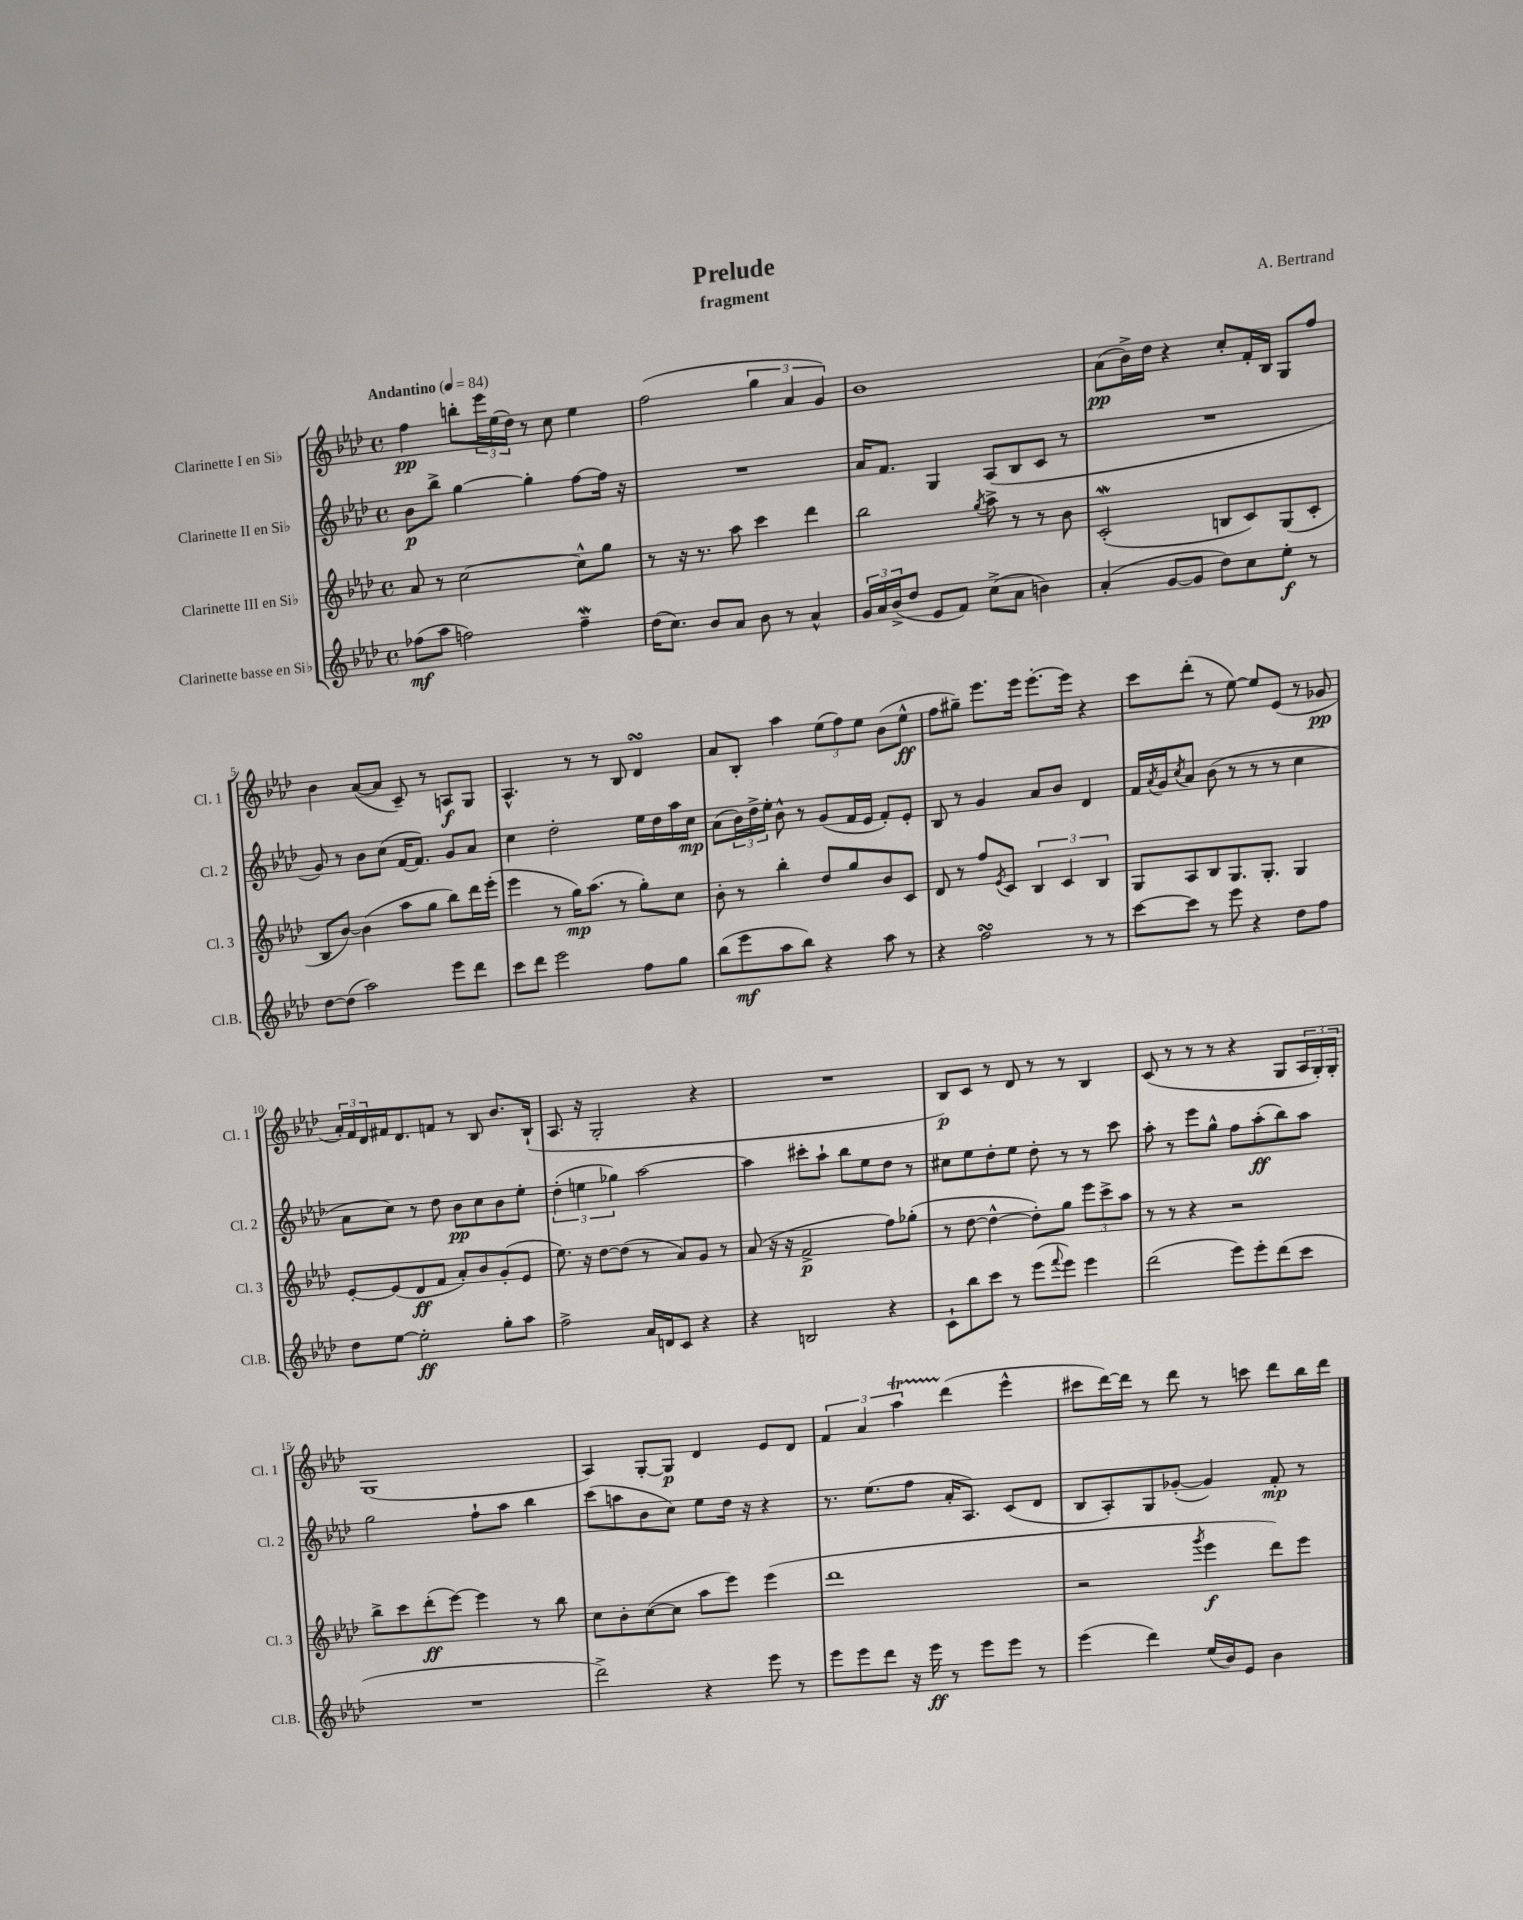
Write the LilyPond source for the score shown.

\header { title = "Prelude" composer = "A. Bertrand" subtitle = "fragment" }
<<
\new StaffGroup <<
\new Staff = "s0" \with { instrumentName = "Clarinette I en Sib" shortInstrumentName = "Cl. 1" } {
    \clef treble \key aes \major \defaultTimeSignature \time 4/4 \tempo "Andantino" 4 = 84
    f''4\pp b''8-. \tuplet 3/2 { ees'''16 ees''16( des''16) } r8 c''8 ees''4 |
    f''2( \tuplet 3/2 { g''4 aes'4 g'4) } |
    bes'1 |
    aes'8\pp( bes'16->) des''16 r4 c''8-. f'16-. bes16 g8 f''8 |
    bes'4 aes'8~( aes'8 c'8--) r8 a8\f g8 |
    aes4.-^ r8 r8 bes8 des'4\turn |
    aes'8 bes8-. aes''4 \tuplet 3/2 { ees''8( f''8) ees''8 } bes'8( ees''8-^\ff |
    f''8 gis''8--) ees'''8. ees'''16 ees'''8.~-. ees'''16 r4 |
    c'''8 des'''8-.( r8 ees''8~) ees''8 ees'8( r8 ges'8\pp |
    \tuplet 3/2 { aes'16-.) f'16 des'16 } fis'16 des'8. f'8 r8 bes8 bes'8. bes16-!( |
    aes8. r16 g2-. r4 |
    R1 |
    bes8\p) c'8 r8 des'8 r8 r8 bes4 |
    c'8( r8 r8 r8 r4 g8 \tuplet 3/2 { aes16 g16-.) g16-. } |
    g1( |
    aes4) g8~-. g8\p des'4 ees'8 des'8 |
    \tuplet 3/2 { f'4 aes'4 aes''4\startTrillSpan } des'''4\stopTrillSpan( ees'''4-^ |
    cis'''8 des'''16~) des'''16 r8 des'''8 r8 c'''8 des'''8 bes''16 des'''16 \bar "|." |
}
\new Staff = "s1" \with { instrumentName = "Clarinette II en Sib" shortInstrumentName = "Cl. 2" } {
    \clef treble \key aes \major \defaultTimeSignature \time 4/4
    bes'8\p bes''8-> g''4~ g''4-. f''8~ f''16 r16 |
    R1 |
    aes'16 f'8. g4 aes8( bes8 c'8 r8 |
    R1 |
    g'8) r8 bes'8 c''8( f'16~ f'8.) g'8 aes'8 |
    c''4 des''2-. ees''16 des''16 aes''16 c''16\mp |
    aes'8( \tuplet 3/2 { bes'16) des''16-> ees''16-. } bes'8-^ r8 g'8( f'16 ees'16 f'8-.) ees'8-. |
    bes8 r8 g'4 aes'8 bes'8 des'4 |
    f'16 \acciaccatura { aes'8 } g'16 \acciaccatura { c''8 } aes'8 bes'8( r8 r8 r8 c''4 |
    aes'8 c''8) r8 des''8 bes'8\pp c''8 bes'8 ees''8-. |
    \tuplet 3/2 { des''4-.( e''4 ges''4) } aes''2~ |
    aes''4 cis'''8-. aes''8-! bes''8 ees''8 des''8 r8 |
    cis''8 ees''8 des''8-. ees''8 des''8-. r8 r8 c'''8 |
    aes''8-. r8 ees'''8 g''8-^ f''8 aes''8-.\ff( bes''8) aes''8 |
    g''2 f''8-! aes''8 bes''4 |
    c'''8( a''8 bes'8 c''8) ees''8 des''16 r16 r4 |
    r8. ees''8.( f''8 aes'16-. aes8.) c'8( des'8 |
    bes8 aes8-.) g8 ges'8~-.( ges'4) f'8-.\mp r8 \bar "|." |
}
\new Staff = "s2" \with { instrumentName = "Clarinette III en Sib" shortInstrumentName = "Cl. 3" } {
    \clef treble \key aes \major \defaultTimeSignature \time 4/4
    aes'8 r8 c''2~ c''8-^ g''8 |
    r8 r16 r8. aes''8 c'''4 des'''4 |
    bes''2 \acciaccatura { g''8 } aes''8-> r8 r8 bes'8 |
    c'2-.\mordent( b8 c'8) g8( c'8-. |
    bes8 bes'8~) bes'4( aes''8 g''8 bes''8) des'''16 ees'''16-.( |
    ees'''4 r8 g''16\mp) aes''8.( r8 g''8-.) c''8 |
    bes'8-. r8 bes''4-. des''8 g''8 bes'8 c'8 |
    des'8 r8 f''8 \acciaccatura { ees'8 } c'8 \tuplet 3/2 { bes4 c'4 bes4 } |
    g8 aes8 bes8 g8. g8.-. g4 |
    ees'8~-. ees'8( des'8\ff f'8 aes'8-.) bes'8 g'8-.( ees'8 |
    ees''8.) r16 des''8~ des''8( r8 aes'8) g'8 r8 |
    aes'8( r16 r16 f'2->\p f''8) ges''8-.( |
    r8 des''8~ des''4~-^ des''8-.) g''8 \tuplet 3/2 { ees'''8 c'''8-> aes''8 } |
    r8 r8 r4 r2 |
    bes''8-> c'''8 des'''8-.\ff( ees'''8~) ees'''4 r8 bes''8 |
    c''8 bes'8-. c''8~( c''8 aes''8 ees'''8) ees'''4( |
    des'''1 |
    r2 \acciaccatura { g'''8 } ees'''4\f des'''8) ees'''8 \bar "|." |
}
\new Staff = "s3" \with { instrumentName = "Clarinette basse en Sib" shortInstrumentName = "Cl.B." } {
    \clef treble \key aes \major \defaultTimeSignature \time 4/4
    fes''8\mf( aes''8 f''2) f''4--\mordent |
    des''16( c''8.) bes'8 aes'8 bes'8 r8 aes'4-^ |
    \tuplet 3/2 { g'16 aes'16 bes'16->( } des''8 ees'8 f'8) c''8->( aes'8 b'4) |
    aes'4-.( g'8~ g'8 des''8) c''8 ees''8-.\f r8 |
    des''8~ des''8( aes''2) ees'''8 des'''8 |
    c'''8 des'''8 ees'''2 f''8 g''8 |
    bes''8( ees'''8\mf aes''8 bes''8) r4 aes''8 r8 |
    r4 f''2\turn r8 r8 |
    c'''8~ c'''8 r8 ees'''8 r4 des''8 f''8 |
    des''8 ees''8~ ees''2-.\ff g''8-. aes''8 |
    f''2-> aes'16 d'16 c'8 r4 |
    r4 b2 r4 |
    c'8-! bes''8 c'''8 r8 ees'''8( \appoggiatura { f'''8 } ees'''8) ees'''4 |
    des'''2( ees'''8) ees'''8-. des'''8( c'''8 |
    R1 |
    des'''2->) r4 ees'''8 r8 |
    ees'''8 ees'''8 des'''8 r16 ees'''16\ff r8 ees'''8 ees'''8 r8 |
    ees'''4( des'''4) ees''16( bes'16) ees'8 bes'4 \bar "|." |
}
>>
>>
